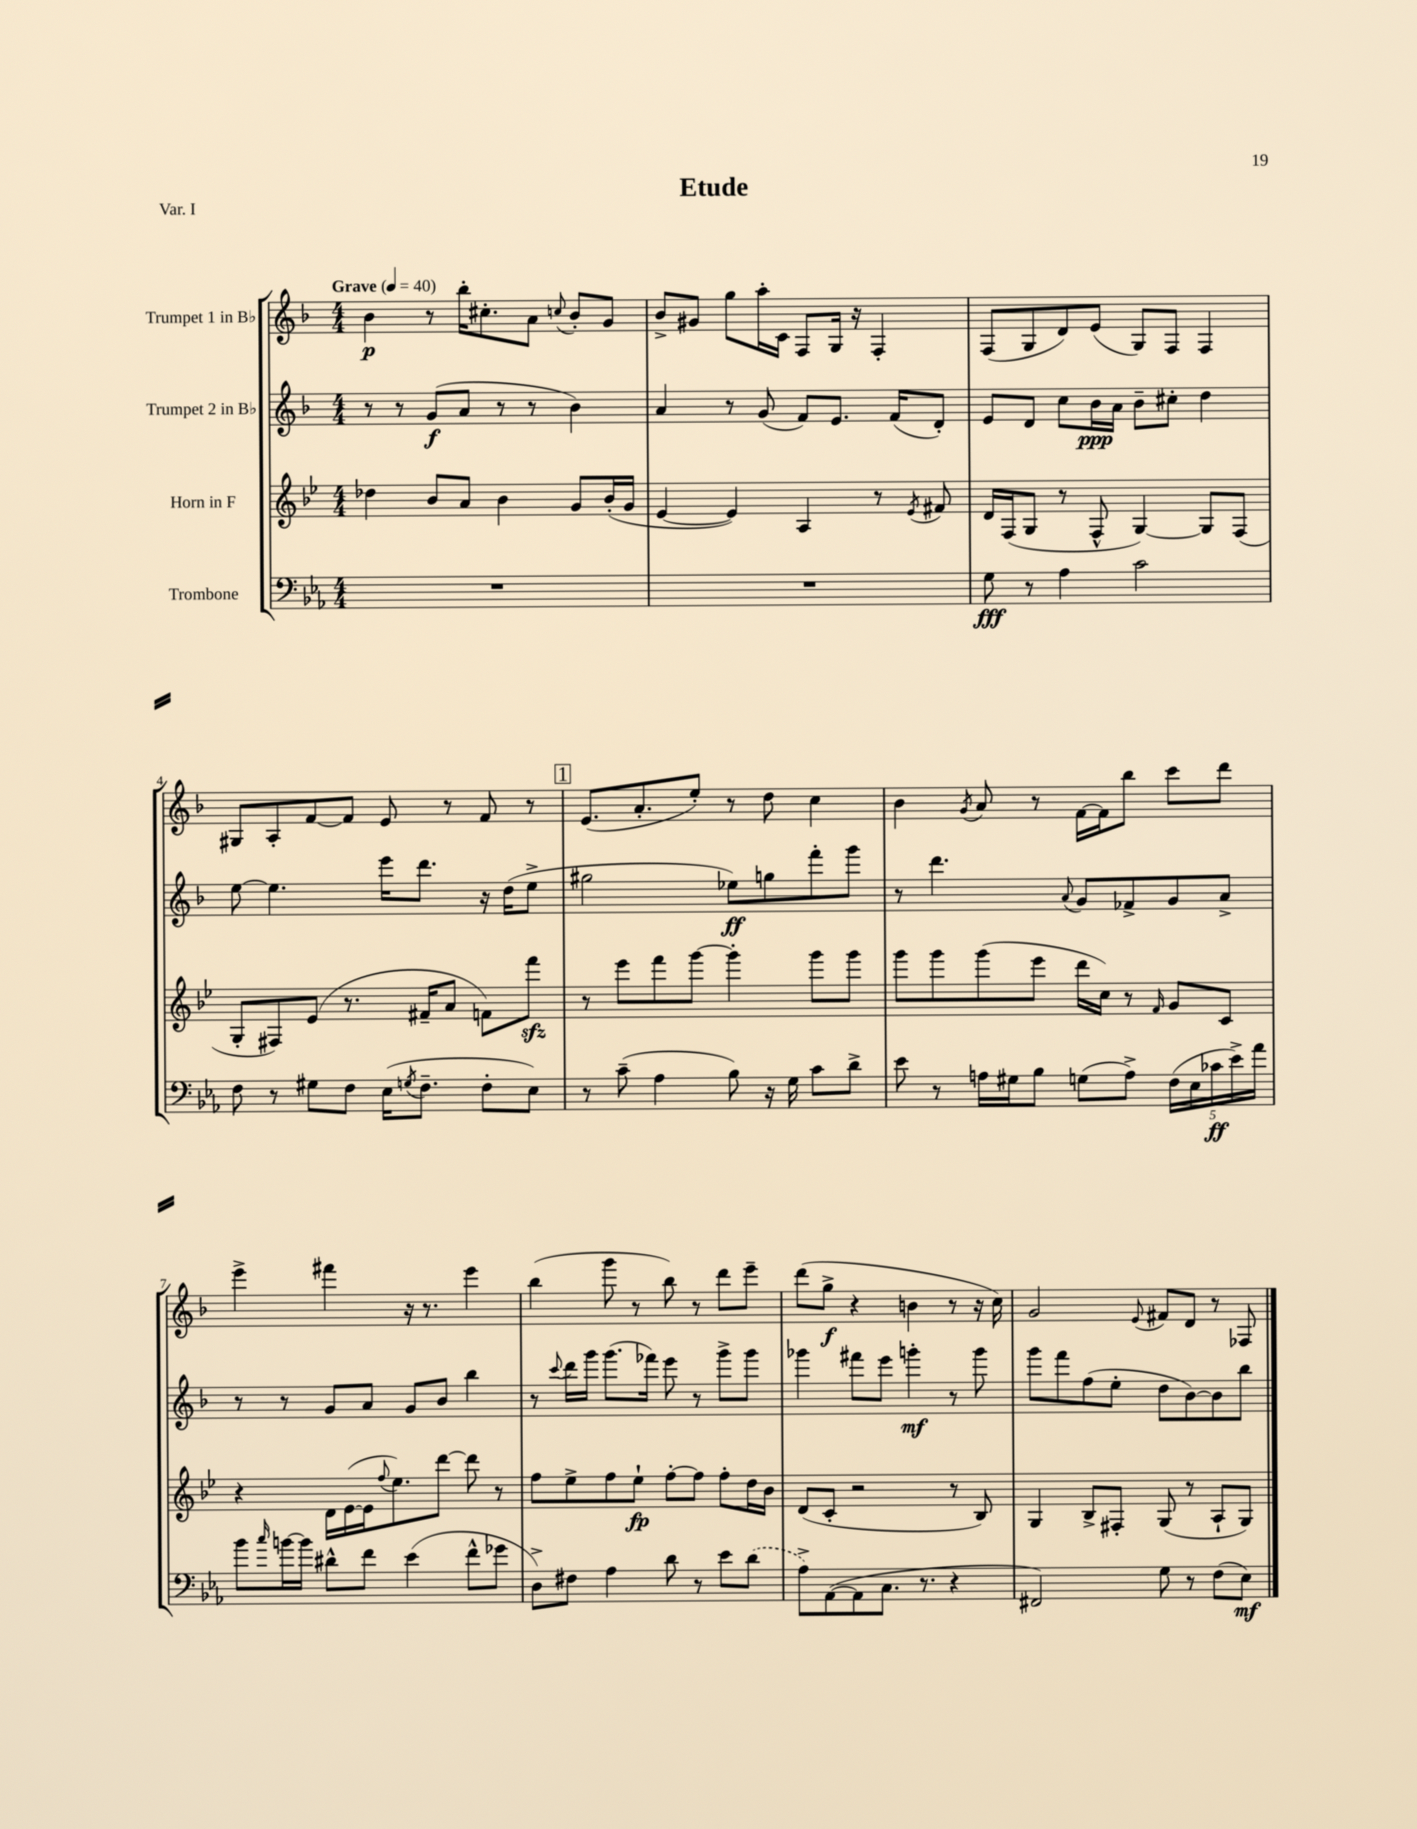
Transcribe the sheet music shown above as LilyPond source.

\header { title = "Etude" piece = "Var. I" }
<<
\new StaffGroup <<
\new Staff = "s0" \with { instrumentName = "Trumpet 1 in Bb" } {
    \clef treble \key f \major \numericTimeSignature \time 4/4 \tempo "Grave" 4 = 40
    bes'4\p r8 bes''16-. cis''8.-. a'8 \appoggiatura { c''8 } bes'8-. g'8 |
    bes'8-> gis'8 g''8 a''16-. c'16 f8 g16 r16 f4-. |
    f8( g8 d'8) e'8( g8) f8 f4 |
    gis8 a8-. f'8~ f'8 e'8 r8 f'8 r8 |
    \mark \markup { \box "1" } e'8.( a'8.-. e''8-.) r8 d''8 c''4 |
    bes'4 \acciaccatura { g'8 } a'8 r8 f'16~ f'16 bes''8 c'''8 d'''8 |
    e'''4-> fis'''4 r16 r8. e'''4 |
    bes''4( g'''8 r8 bes''8) r8 d'''8 e'''8-- |
    d'''8( g''8->\f r4 b'4 r8 r16 c''16) |
    g'2 \appoggiatura { e'8 } fis'8 d'8 r8 fes8 \bar "|." |
}
\new Staff = "s1" \with { instrumentName = "Trumpet 2 in Bb" } {
    \clef treble \key f \major \numericTimeSignature \time 4/4
    r8 r8 g'8\f( a'8 r8 r8 bes'4) |
    a'4 r8 g'8( f'8) e'8. f'16( d'8-.) |
    e'8 d'8 c''8 bes'16\ppp a'16 bes'8-- cis''8-. d''4 |
    e''8~ e''4. e'''16 d'''8. r16 d''16( e''8-> |
    \mark \markup { \box "1" } gis''2 ees''8\ff) g''8 f'''8-. g'''8 |
    r8 d'''4. \appoggiatura { a'8 } g'8 fes'8-> g'8 a'8-> |
    r8 r8 g'8 a'8 g'8 bes'8 bes''4 |
    r8 \appoggiatura { c'''8 } d'''16 g'''16 g'''8.( fes'''16) e'''8 r8 g'''8-> g'''8 |
    ges'''4 fis'''8 e'''8 g'''4-.\mf r8 g'''8 |
    g'''8 f'''8 f''8( e''8-. d''8 bes'8~) bes'8 bes''8 \bar "|." |
}
\new Staff = "s2" \with { instrumentName = "Horn in F" } {
    \clef treble \key bes \major \numericTimeSignature \time 4/4
    des''4 bes'8 a'8 bes'4 g'8 bes'16-.( g'16 |
    ees'4~ ees'4) a4 r8 \acciaccatura { ees'8 } fis'8 |
    d'16 f16( g8 r8 f8-^ g4~) g8 f8( |
    g8-. fis8) ees'8( r8. fis'16-- a'8 f'8) f'''8\sfz |
    \mark \markup { \box "1" } r8 ees'''8 f'''8 g'''8~ g'''4-. g'''8 g'''8 |
    g'''8 g'''8 g'''8( ees'''8 d'''16 c''16) r8 \grace { f'16 } g'8 c'8 |
    r4 d'16 ees'16~( ees'16 \appoggiatura { f''8 } ees''8.) d'''8~ d'''8 r8 |
    f''8 ees''8-> f''8 ees''8-!\fp f''8~-. f''8 f''8-. d''16 bes'16 |
    d'8( c'8-. r2 r8 bes8) |
    g4 bes8-> fis8-. g8( r8 a8-! g8) \bar "|." |
}
\new Staff = "s3" \with { instrumentName = "Trombone" } {
    \clef bass \key ees \major \numericTimeSignature \time 4/4
    R1 |
    R1 |
    g8\fff r8 aes4 c'2 |
    f8 r8 gis8 f8 ees16( \acciaccatura { g8 } f8.-- f8-. ees8) |
    \mark \markup { \box "1" } r8 c'8--( aes4 bes8) r16 g16 c'8 d'8-> |
    ees'8 r8 a16 gis16 bes8 g8( a8->) \tuplet 5/4 { f16( ees16 ces'16\ff ees'16->) aes'16 } |
    bes'8 \grace { c''16 } b'16~ b'16 dis'8-^ f'8 ees'4( f'8-^ ges'8 |
    d8->) fis8 aes4 d'8 r8 ees'8 \once \slurDashed d'8( |
    aes8->) aes,8~( aes,8 c8. r8. r4 |
    fis,2) g8 r8 f8( ees8\mf) \bar "|." |
}
>>
>>
